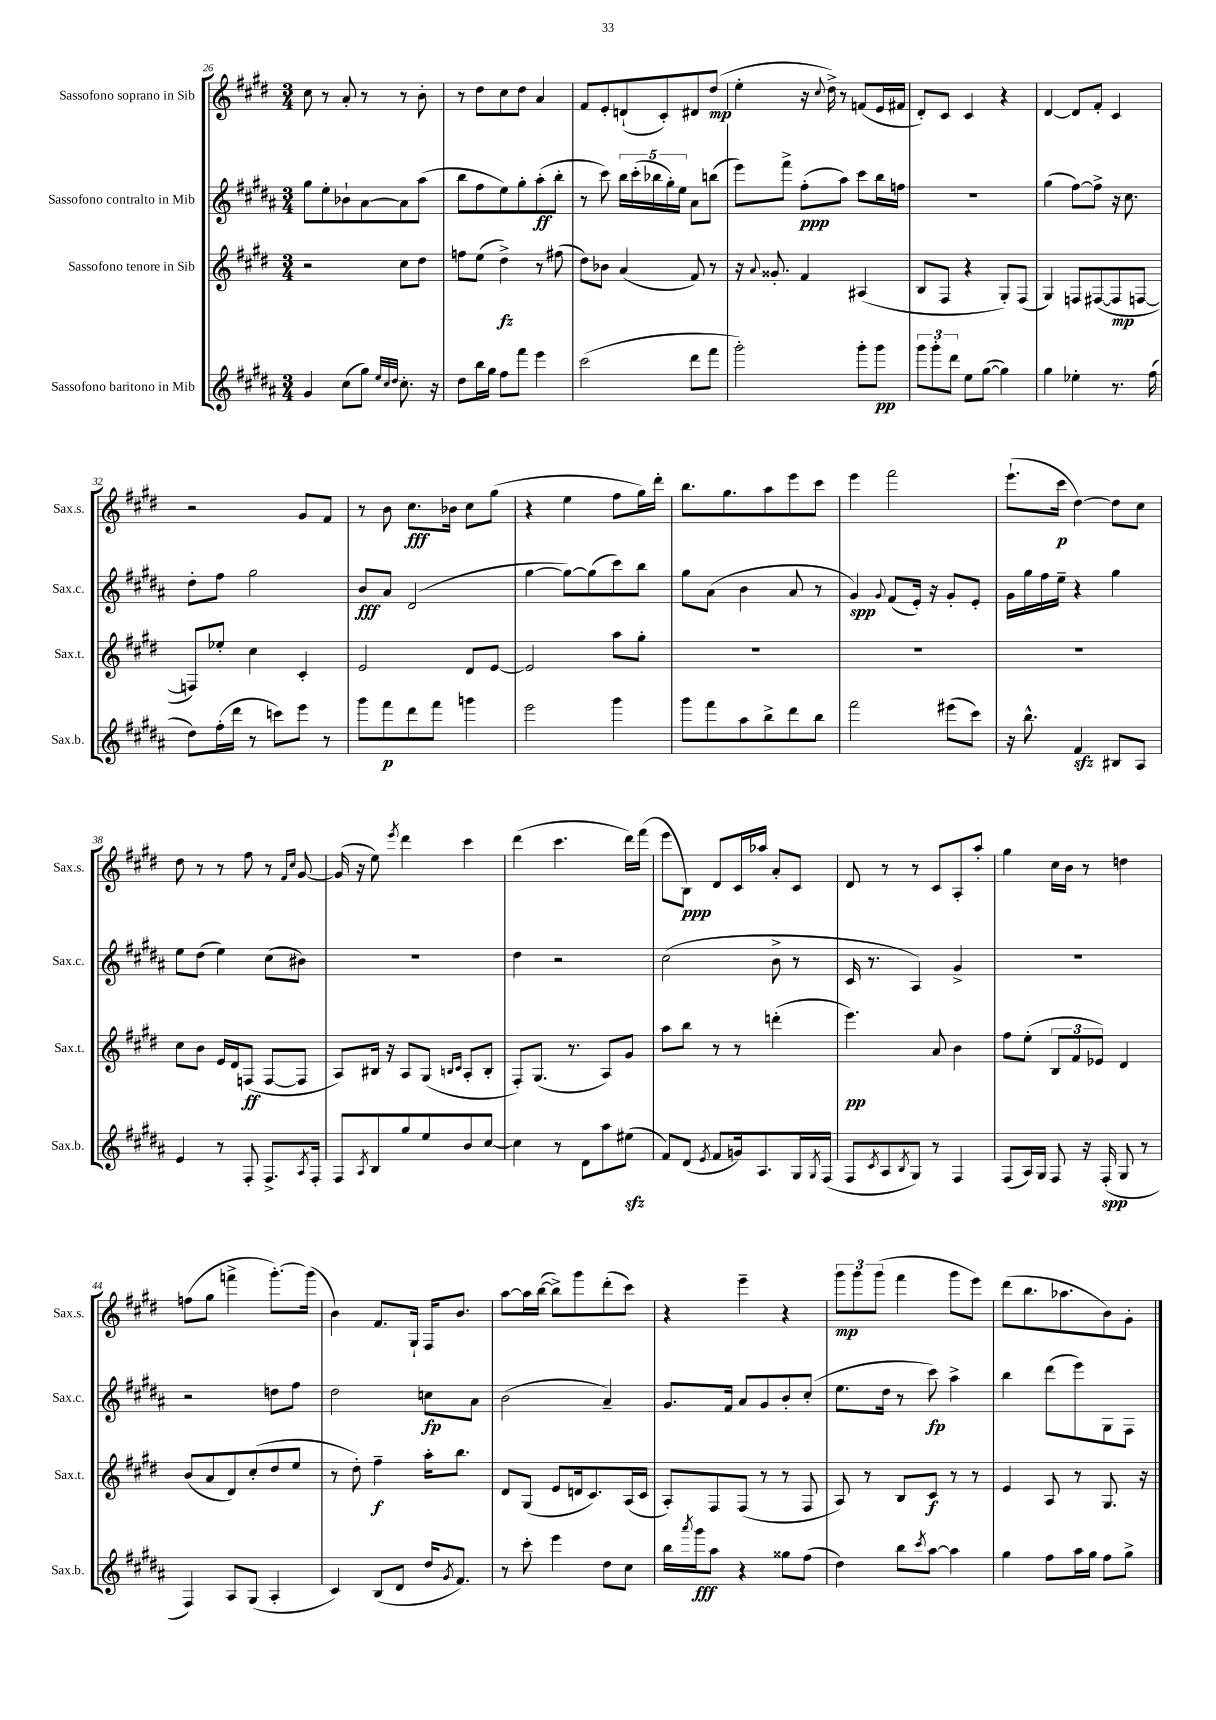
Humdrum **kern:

**kern	**kern	**kern	**kern
*staff4	*staff3	*staff2	*staff1
*clefG2	*clefG2	*clefG2	*clefG2
*k[f#c#g#d#a#]	*k[f#c#g#d#]	*k[f#c#g#d#a#]	*k[f#c#g#d#]
*M3/4	*M3/4	*M3/4	*M3/4
4g#	2r	8gg#	8cc#
.	.	8ee'	8r
(8cc#	.	8b-`	8a'
8gg#)	.	[8a#	8r
32qqee	.	.	.
32qqcc#	.	.	.
32qqdd#	.	.	.
8.cc#'	8cc#	8a#]	8r
.	8dd#	(8aa#	8b'
16r	.	.	.
=	=	=	=
8dd#	8ff	8bb	8r
16bb	(8ee	8ff#	8dd#
16gg#	.	.	.
8ff#	4dd#^)	8ee)	8cc#
8fff#	.	8gg#'	8dd#
4eee	8r	(8aa#'	4a
.	(8ff#	8bb'	.
=	=	=	=
(2ccc#	8dd#)	8r	8f#
.	8b-	8ccc#)	8e'
.	(4a	20bb	(8d`
.	.	(20ccc#'	.
.	.	20bb-	.
.	.	.	8c#')
.	.	20gg#')	.
.	.	20ee	.
8ddd#	8f#)	8a#	8d#
8fff#	8r	(8bb	(8dd#
=	=	=	=
2ggg#')	16r	8eee)	4ee'
.	8qqa	.	.
.	8.g##'	.	.
.	.	8fff#^	.
.	4f#	(8ff#'	16r
.	.	.	8qqcc#
.	.	.	16dd#^)
.	.	8aa#)	8r
8ggg#'	(4A#	8ccc#	(8f
8ggg#	.	16bb	16e
.	.	16ff	16f#
=	=	=	=
12ggg#	8B	2.r	8d#')
12ggg#'	.	.	.
.	8F#	.	8c#
12ddd#	.	.	.
8ee	4r	.	4c#
([8gg#	.	.	.
4gg#])	8G#')	.	4r
.	(8F#	.	.
=	=	=	=
4gg#	4G#)	(4gg#	[4d#
4ee-'	8F	[8ff#)	8d#]
.	([8F#	8ff#^]	8f#'
8.r	8F#]	16r	4c#
.	.	8.cc#	.
.	[8F	.	.
(16ff#	.	.	.
=	=	=	=
8dd#)	8F])	8dd#'	2r
(16ff#'	8ee-'	8ff#	.
16ddd#	.	.	.
8r	4cc#	2gg#	.
8ccc)	.	.	.
8eee	4c#'	.	8g#
8r	.	.	8f#
=	=	=	=
8ggg#	2e	8b	8r
8fff#	.	8a#	8b
8ddd#	.	(2d#	8.cc#
8fff#	.	.	.
.	.	.	16b-
4ggg	8d#	.	8cc#
.	[8e	.	(8gg#
=	=	=	=
2eee	2e]	[4gg#	4r
.	.	8gg#_)	4ee
.	.	(8gg#]	.
4ggg#	8aa	8ccc#)	8ff#
.	8gg#'	8bb	16gg#)
.	.	.	16ddd#'
=	=	=	=
8ggg#	2.r	8gg#	8.bb
8fff#	.	(8a#	.
.	.	.	8.gg#
8aa#	.	4b	.
8bb^	.	.	8aa
8ddd#	.	8a#	8eee
8bb	.	8r	8ccc#
=	=	=	=
2fff#	2.r	4g#)	4eee
.	.	8qqg#	.
.	.	(8f#	2fff#
.	.	16e')	.
.	.	16r	.
(8eee#	.	8g#'	.
8ccc#)	.	8e'	.
=	=	=	=
16r	2.r	16g#	(8.eee`
8.bb^^	.	16gg#	.
.	.	16ff#	.
.	.	16ee~	16ccc#
4f#	.	4r	[4dd#)
8B#	.	4gg#	8dd#]
8A#	.	.	8cc#
=	=	=	=
4e	8cc#	8ee	8dd#
.	8b	(8dd#	8r
8r	16e	4ee)	8r
.	16d#	.	.
8F#'	(8F	.	8ff#
8.F#^	[8F	(8cc#	8r
.	.	.	16qqf#
.	.	.	16qqcc#
.	8F]	8b#)	[8g#
8qA#	.	.	.
16F#'	.	.	.
=	=	=	=
8F#	8A)	2.r	(16g#]
.	.	.	16r
8qA#	.	.	.
8B	16B#	.	8ee)
.	16r	.	.
.	.	.	8qeee
8gg#	8A	.	4ddd#
8ee	(8G#	.	.
.	16qqB	.	.
.	16qqc#	.	.
8b	8A'	.	4ccc#
[8cc#	8B'	.	.
=	=	=	=
4cc#]	8F#')	4dd#	(4ddd#
.	(8.G#	.	.
8r	.	2r	4.ccc#
.	8.r	.	.
8d#	.	.	.
8aa#	8A)	.	.
(8ee#	8g#	.	16ddd#)
.	.	.	(16fff#
=	=	=	=
8f#)	8aa	(2cc#	8eee
(8d#	8bb	.	8B)
8qe	.	.	.
8f#	8r	.	8d#
16g)	8r	.	16c#
8.A#	.	.	16aa-
.	(4ddd'	8b^	8a'
16G#	.	8r	8c#
8qG#	.	.	.
(16F#	.	.	.
=	=	=	=
8F#	4.eee)	16c#	8d#
.	.	8.r	.
8qc#	.	.	.
8A#	.	.	8r
8qB	.	.	.
8G#)	.	4A#)	8r
8r	8a	.	8c#
4F#	4b	4g#^	8A'
.	.	.	8aa'
=	=	=	=
(8F#	8ff#	2.r	4gg#
16A#)	(8ee'	.	.
16G#	.	.	.
8F#	12B	.	16cc#
.	.	.	16b
.	12f#	.	.
16r	.	.	8r
.	12e-)	.	.
(16F#'	.	.	.
8G#	4d#	.	4dd
8r	.	.	.
=	=	=	=
4F#)	(8b	2r	(8ff
.	8a	.	8gg#
8A#	8d#)	.	4fff^
(8G#	(8cc#'	.	.
4A#'	8dd#	8dd	[8.ggg#')
.	8ee	8ff#	.
.	.	.	(16ggg#]
=	=	=	=
4c#)	8r	2dd#	4b)
.	8dd#')	.	.
(8B	4ff#~	.	8.f#
8d#	.	.	.
.	.	.	16G#`
16dd#	16aa'	8cc	16F#
8qg#	.	.	.
8.f#)	8.bb	.	8.b
.	.	8a#	.
=	=	=	=
8r	8d#	(2b	[8aa
8ccc#'	(8G#	.	16aa]
.	.	.	([16bb
4eee	8e	.	8bb^])
.	16d	.	8ggg#
.	8.c#)	.	.
8dd#	.	4a#~)	(8ddd#'
8cc#	(16A	.	8ccc#)
.	16c#	.	.
=	=	=	=
16bb	8A')	8.g#	4r
8qaaa#	.	.	.
16ggg#	.	.	.
8aa#	8F#	.	.
.	.	16f#	.
4r	(8F#	8a#	4eee~
.	8r	8g#	.
8gg##	8r	8b'	4r
(8ff#	8F#	(8cc#'	.
=	=	=	=
4dd#)	8A)	8.ee	12ggg#
.	.	.	12ggg#
.	8r	.	.
.	.	.	(12ggg#
.	.	16dd#	.
8bb	8B	8r	4fff#
8qccc#	.	.	.
[8aa#	8c#	8ccc#)	.
4aa#]	8r	4aa#^	8ggg#
.	8r	.	8eee)
=	=	=	=
4gg#	4e	4bb	(8ddd#
.	.	.	8.bb
8ff#	8A	(8ddd#	.
.	.	.	8.aa-
16aa#	8r	8eee)	.
16gg#	.	.	.
8ff#	8.G#	8G#	8b)
8gg#^	.	8F#	8g#'
.	16r	.	.
==	==	==	==
*-	*-	*-	*-
